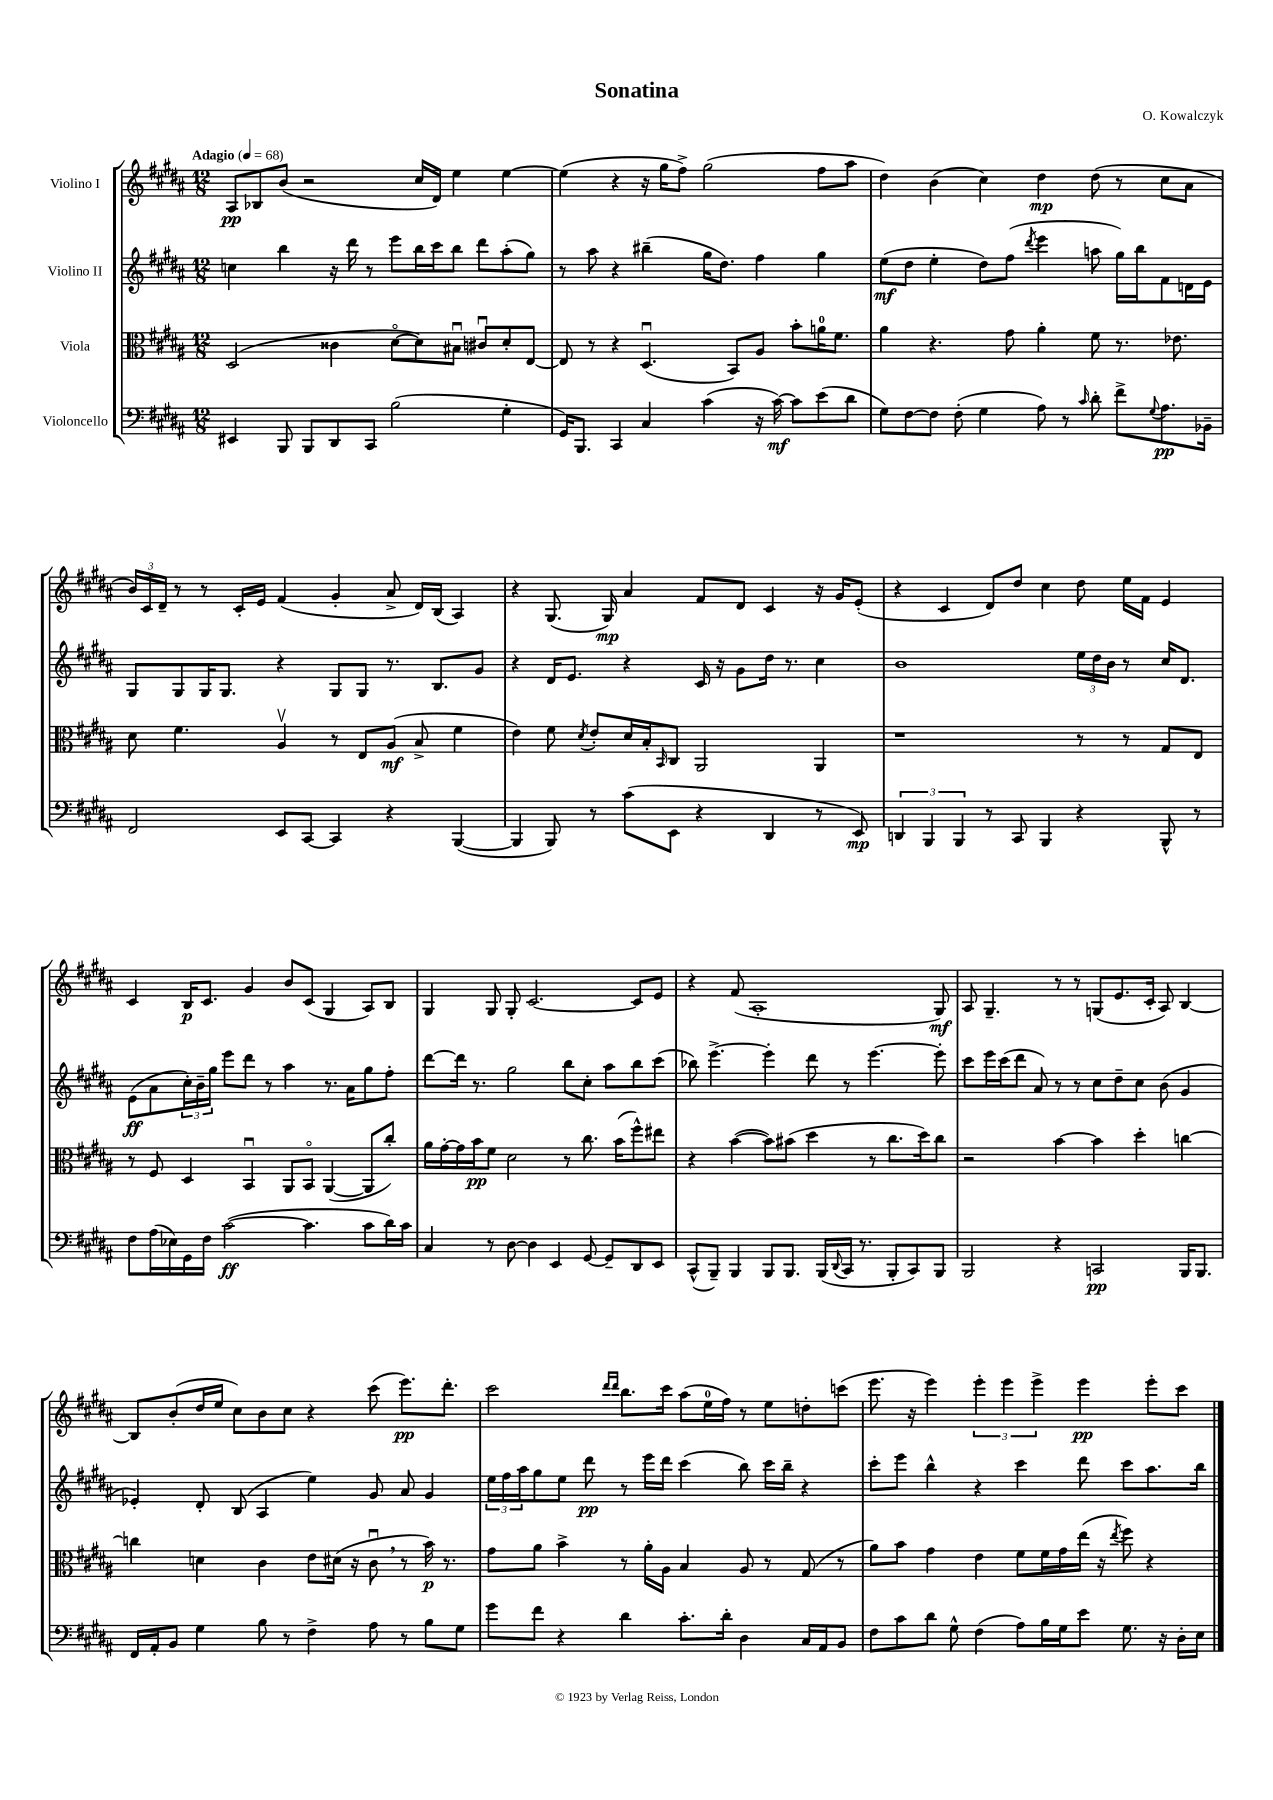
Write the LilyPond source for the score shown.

\header { title = "Sonatina" composer = "O. Kowalczyk" }
<<
\new StaffGroup <<
\new Staff = "s0" \with { instrumentName = "Violino I" } {
    \clef treble \key b \major \numericTimeSignature \time 12/8 \tempo "Adagio" 4 = 68
    ais8\pp bes8 b'8( r2 cis''16 dis'16) e''4 e''4~ |
    e''4( r4 r16 gis''16 fis''8->) gis''2( fis''8 ais''8 |
    dis''4) b'4( cis''4) dis''4\mp dis''8( r8 cis''8 ais'8 |
    \tuplet 3/2 { b'16) cis'16 dis'16-- } r8 r8 cis'16-. e'16 fis'4( gis'4-. ais'8-> dis'16) b16( ais4) |
    r4 gis8.( gis16\mp) ais'4 fis'8 dis'8 cis'4 r16 gis'16 e'8-.( |
    r4 cis'4 dis'8) dis''8 cis''4 dis''8 e''16 fis'16 e'4 |
    cis'4 b16\p cis'8. gis'4 b'8 cis'8( gis4 ais8) b8 |
    gis4 gis8 gis8-. cis'2.~ cis'8 e'8 |
    r4 fis'8( ais1-. gis8\mf) |
    ais8 gis4.-- r8 r8 g8( e'8. cis'16-. ais8) b4~ |
    b8 b'8-.( dis''16 e''16 cis''8) b'8 cis''8 r4 cis'''8( e'''8.\pp) dis'''8.-. |
    cis'''2 \grace { dis'''16 dis'''16 } b''8. cis'''16 ais''8( e''16-0 fis''16) r8 e''8 d''8-. c'''8( |
    e'''8. r16 e'''4) \tuplet 3/2 { e'''4-. e'''4 e'''4-> } e'''4\pp e'''8-. cis'''8 \bar "|." |
}
\new Staff = "s1" \with { instrumentName = "Violino II" } {
    \clef treble \key b \major \numericTimeSignature \time 12/8
    c''4 b''4 r16 dis'''16 r8 e'''8 b''16 cis'''16 b''8 dis'''8 ais''8-.( gis''8) |
    r8 ais''8 r4 bis''4--( gis''16 dis''8.) fis''4 gis''4 |
    e''8\mf( dis''8 e''4-. dis''8) fis''8( \acciaccatura { dis'''8 } e'''4 a''8 gis''16) b''16 fis'8 d'16 e'16 |
    gis8 gis8 gis16 gis8. r4 gis8 gis8 r8. b8. gis'8 |
    r4 dis'16 e'8. r4 cis'16 r16 gis'8 dis''16 r8. cis''4 |
    b'1 \tuplet 3/2 { e''16 dis''16 b'16 } r8 cis''16 dis'8. |
    e'8\ff( ais'8 \tuplet 3/2 { cis''16-.) b'16-- gis''16 } e'''8 dis'''8 r8 ais''4 r8. ais'16 gis''8 fis''8-. |
    dis'''8~ dis'''16 r8. gis''2 b''8 cis''8-. ais''8 b''8 cis'''8( |
    bes''8) e'''4.~-> e'''4-. dis'''8 r8 e'''4.~ e'''8-. |
    cis'''8 e'''16 cis'''16( dis'''8 ais'8) r8 r8 cis''8 dis''8-- cis''8 b'8( gis'4 |
    ees'4-.) dis'8-. b8( ais4 e''4) gis'8 ais'8 gis'4 |
    \tuplet 3/2 { e''16 fis''16 ais''16 } gis''8 e''8 dis'''8\pp r8 e'''16 dis'''16 cis'''4( b''8) cis'''16 b''16-- r4 |
    cis'''8-. e'''8 b''4-^ r4 cis'''4 dis'''8 cis'''8 ais''8. b''16 \bar "|." |
}
\new Staff = "s2" \with { instrumentName = "Viola" } {
    \clef alto \key b \major \numericTimeSignature \time 12/8
    dis2( cisis'4 dis'8~\flageolet dis'8) bis8\downbow cis'8\downbow dis'8-. e8~ |
    e8 r8 r4 dis4.\downbow( b,8) ais8 b'8-. a'16-0 fis'8. |
    ais'4 r4. gis'8 ais'4-. fis'8 r8. ees'8. |
    dis'8 fis'4. ais4\upbow r8 e8 ais8\mf( b8-> fis'4 |
    e'4) fis'8 \acciaccatura { dis'8 } e'8-. dis'16 b16-. \grace { b,16 } cis8 ais,2 ais,4 |
    r1 r8 r8 gis8 e8 |
    r8 fis8 dis4 b,4\downbow ais,8 b,8\flageolet ais,4~( ais,8 cis''8-.) |
    ais'16 gis'16~-. gis'16 b'16\pp fis'8 dis'2 r8 cis''8. b'16( fis''8-^) eis''8 |
    r4 b'4~( b'8) bis'8( dis''4 r8 cis''8. dis''16) cis''8 |
    r2 b'4~ b'4 dis''4-. c''4~ |
    c''4 d'4 cis'4 e'8 dis'16( r16 cis'8\downbow \breathe r8 b'16\p) r8. |
    gis'8 ais'8 b'4-> r8 ais'16-. ais16 b4 ais8 r8 gis8( r8 |
    ais'8) b'8 gis'4 e'4 fis'8 fis'16 gis'16 e''16( r16 \acciaccatura { e''8 } fis''8) r4 \bar "|." |
}
\new Staff = "s3" \with { instrumentName = "Violoncello" } {
    \clef bass \key b \major \numericTimeSignature \time 12/8
    eis,4 b,,8 b,,8 dis,8 cis,8 b2( gis4-. |
    gis,16) b,,8. cis,4 cis4 cis'4( r16 cis'16~\mf) cis'8 e'8( dis'8 |
    gis8) fis8~ fis8 fis8-.( gis4 ais8) r8 \grace { cis'16 } dis'8-. fis'8-> \appoggiatura { gis8 } ais8.\pp bes,16-- |
    fis,2 e,8 cis,8~ cis,4 r4 b,,4~( |
    b,,4 b,,8) r8 cis'8( e,8 r4 dis,4 r8 e,8\mp) |
    \tuplet 3/2 { d,4 b,,4 b,,4 } r8 cis,8 b,,4 r4 b,,8-^ r8 |
    fis8 ais16( ees16) gis,16 fis16 cis'2~\ff( cis'4. cis'8 dis'16) cis'16 |
    cis4 r8 dis8~ dis4 e,4 gis,8~ gis,8-- dis,8 e,8 |
    cis,8-^( b,,8--) b,,4 b,,8 b,,8. b,,16( \appoggiatura { dis,8 } cis,16 r8. b,,8-. cis,8) b,,8 |
    b,,2 r4 c,2\pp b,,16 b,,8. |
    fis,16 ais,16-. b,8 gis4 b8 r8 fis4-> ais8 r8 b8 gis8 |
    gis'8 fis'8 r4 dis'4 cis'8.-. dis'16-. dis4 cis16 ais,16 b,8 |
    fis8 cis'8 dis'8 gis8-^ fis4( ais8) b16 gis16 e'8 gis8. r16 dis16-. e16 \bar "|." |
}
>>
>>
\layout { \context { \Score \remove "Bar_number_engraver" } }
